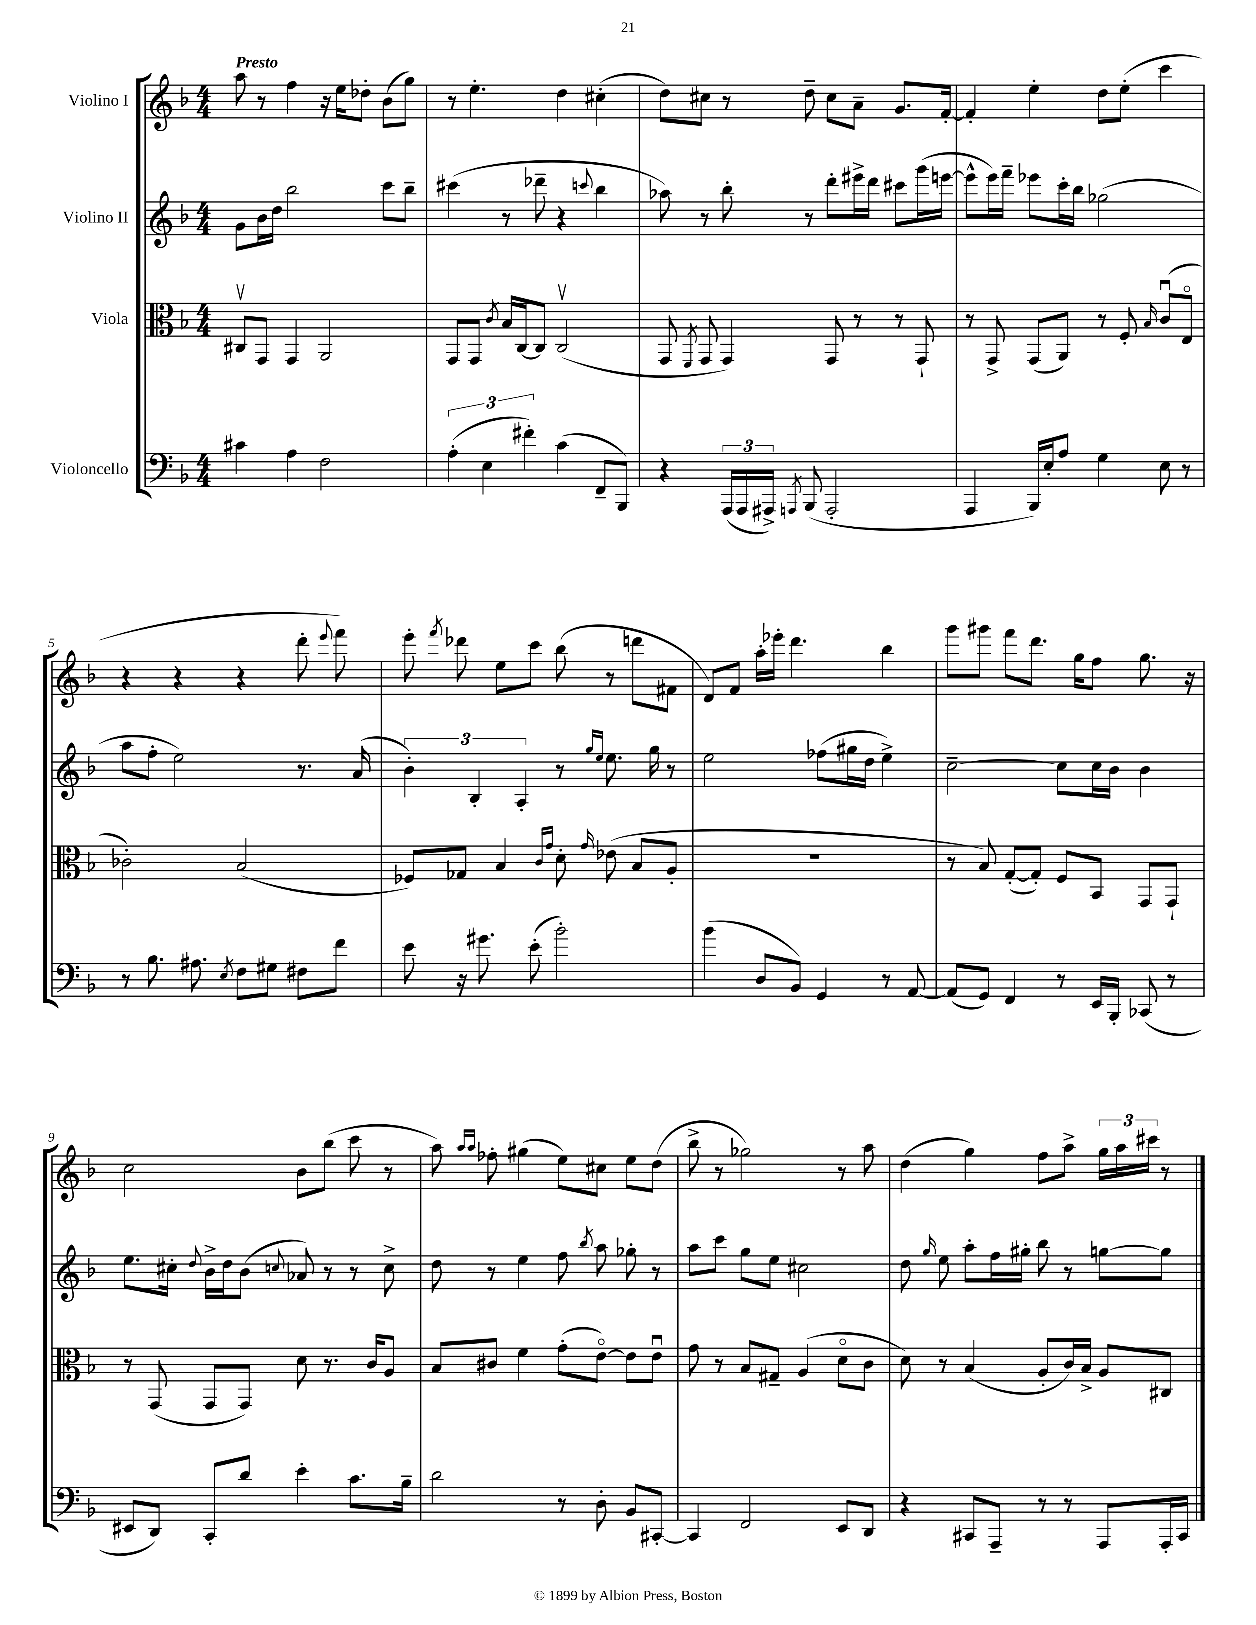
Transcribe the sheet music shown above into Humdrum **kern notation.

**kern	**kern	**kern	**kern
*part4	*part3	*part2	*part1
*staff4	*staff3	*staff2	*staff1
*I"Violoncello	*I"Viola	*I"Violino II	*I"Violino I
*clefF4	*clefC3	*clefG2	*clefG2
*k[b-]	*k[b-]	*k[b-]	*k[b-]
*M4/4	*M4/4	*M4/4	*M4/4
=1	=1	=1	=1
!	!	!	!LO:TX:a:B:t=Presto
4c#X\	8C#Xv/L	8g\L	8aa\
.	8GG/J	16b-\L	8r
.	.	16dd\JJ	.
4A\	4GG/	2bb-\	4ff\
2F\	2AA/	.	16r
.	.	.	16ee\KL
.	.	.	8dd-X'\J
.	.	8ccc\L	(8b-\L
.	.	8bb-~\J	8gg\J)
=2	=2	=2	=2
(6A'\	8GG/L	(4ccc#X\	8r
.	8GG/J	.	4.ee'\
6E\	.	.	.
.	8qc/	.	.
.	16B-/LL	8r	.
.	[16C/J	.	.
6f#X'\)	.	.	.
.	8C/J]	8ddd-X~\	.
(4c\	(2Cv/	4r	4dd\
.	.	8qqcccn/	.
8FF~/L	.	4bb-\	(4cc#X'\
8BBB-/J)	.	.	.
=3	=3	=3	=3
4r	8GG/	8aa-X\)	8dd\L)
.	8qFF/	.	.
.	8GG/	8r	8cc#X\J
(24AAA/LL	4GG/)	8bb-'\	8r
24AAA/	.	.	.
24AAA#X^/JJ)	.	.	.
8qAAAn/	.	.	.
(8BBB-/	.	8r	8dd~\
2AAA'/	8GG/	8ddd'\L	8cc#\L
.	8r	16eee#X^\L	8a~\J
.	.	16ddd\JJ	.
.	8r	8ccc#X\L	8.g/L
.	8GG`/	(16ggg\L	.
.	.	[16eeen\JJ	[16f'/Jk
=4	=4	=4	=4
4AAA/	8r	8eee^^\L]	4f'/]
.	8GG^/	16eee\L)	.
.	.	16fff~\JJ	.
16BBB-/LL)	(8GG/L	8eee-X\L	4ee'\
16E'/J	.	.	.
8A/J	8AA/J)	16ccc'\L	.
.	.	16bb-\JJ	.
4G\	8r	(2gg-X\	8dd\L
.	8F'/	.	(8ee'\J
.	16qqB-/	.	.
8E\	(8cu/L	.	4ccc\
8r	8E/J	.	.
!!LO:LB:g=z
=5	=5	=5	=5
8r	2c-X'\)	8aa\L	4r
8.B-\	.	8ff'\J	.
.	.	2ee\)	4r
8.A#X\	.	.	.
8qE/	.	.	.
8F\L	(2B-/	.	4r
8G#X\J	.	.	.
8F#X\L	.	8.r	8ddd'\
.	.	.	8qqeee/
8f\J	.	.	8fff\)
.	.	(16a/	.
=6	=6	=6	=6
8e\	8F-X/L)	6b-'\)	8eee'\
.	.	.	8qfff/
16r	8G-X/J	.	8ddd-X\
.	.	6B-'/	.
8.g#X\	.	.	.
.	4B-/	.	8ee\L
.	.	6A'/	.
(8e'\	.	.	8ccc\J
.	16qqc/LL	.	.
.	16qqg/JJ	.	.
2b-'\)	8d'\	8r	(8bb-\
.	.	16qqgg/LL	.
.	16qqg/	16qqee/JJ	.
.	(8e-X\	8.ee\	8r
.	8B-/L	.	8dddn\L
.	.	16gg\	.
.	8A'/J	8r	8f#X\J
=7	=7	=7	=7
(4b-\	1r	2ee\	8d/L)
.	.	.	8f/J
8D/L	.	.	16aa'\LL
.	.	.	16eee-X'\JJ
8BB-/J)	.	.	4.ddd\
4GG/	.	(8ff-X\L	.
.	.	16gg#X\L	.
.	.	16dd\JJ	.
8r	.	4ee^\)	4bb-\
[8AA/	.	.	.
=8	=8	=8	=8
(8AA/L]	8r	[2cc~\	8ggg\L
8GG/J)	8B-/)	.	8ggg#X\J
4FF/	([8G'/L	.	8fff\L
.	8G'/J])	.	8.ddd\J
8r	8F/L	8cc\L]	.
.	.	.	16gg\KL
16EE/LL	8BB-/J	16cc\L	8ff\J
16BBB-'/JJ	.	16b-\JJ	.
(8CC-X/	8GG/L	4b-\	8.gg\
8r	8GG`/J	.	.
.	.	.	16r
!!LO:LB:g=z
=9	=9	=9	=9
8EE#X/L	8r	8.ee\L	2cc\
8DD/J)	(8GG/	.	.
.	.	16cc#X'\Jk	.
.	.	8qqdd/	.
8CC'/L	8GG/L	16b-^\LL	.
.	.	16dd\J	.
8d/J	8GG/J)	(8b-\J	.
.	.	8qqccn/	.
4e'\	8d\	8a-X/)	8b-\L
.	8.r	8r	(8bb-\J
8.c\L	.	8r	8ccc\
.	16c/KL	.	.
.	8A/J	8cc^\	8r
16B-~\Jk	.	.	.
=10	=10	=10	=10
2d\	8B-/L	8dd\	8aa\)
.	.	.	16qqaa/LL
.	.	.	16qqaa/JJ
.	8c#X/J	8r	8ff-X'\
.	4f\	4ee\	(4gg#X\
8r	(8g'\L	8ff\	8ee\L)
.	.	8qbb-/	.
8D'\	[8e\J)	8aa\	8cc#X\J
8BB-/L	8e\L]	8gg-X'\	8ee\L
[8CC#X'/J	8eu\J	8r	(8dd\J
=11	=11	=11	=11
4CC#/]	8g\	8aa\L	8bb-^\
.	8r	8ccc\J	8r
2FF/	8B-/L	8gg\L	2gg-X\)
.	8G#X~/J	8ee\J	.
.	(4A/	2cc#X\	.
8EE/L	8d\L	.	8r
8DD/J	8c\J	.	8aa\
=12	=12	=12	=12
4r	8d\)	8dd\	(4dd\
.	.	16qqgg/	.
.	8r	8ee\	.
8CC#X/L	(4B-/	8aa'\L	4gg\)
8AAA~/J	.	16ff\L	.
.	.	16gg#X'\JJ	.
8r	8A'/L	8bb-\	8ff\L
8r	16c/L)	8r	8aa^\J
.	16B-^/JJ	.	.
8AAA/L	8A/L	[8ggn\L	24gg\LL
.	.	.	24aa\
.	.	.	24ccc#X\JJ
16AAA'/L	8C#X/J	8gg\J]	8r
16CC#/JJ	.	.	.
==	==	==	==
*-	*-	*-	*-
